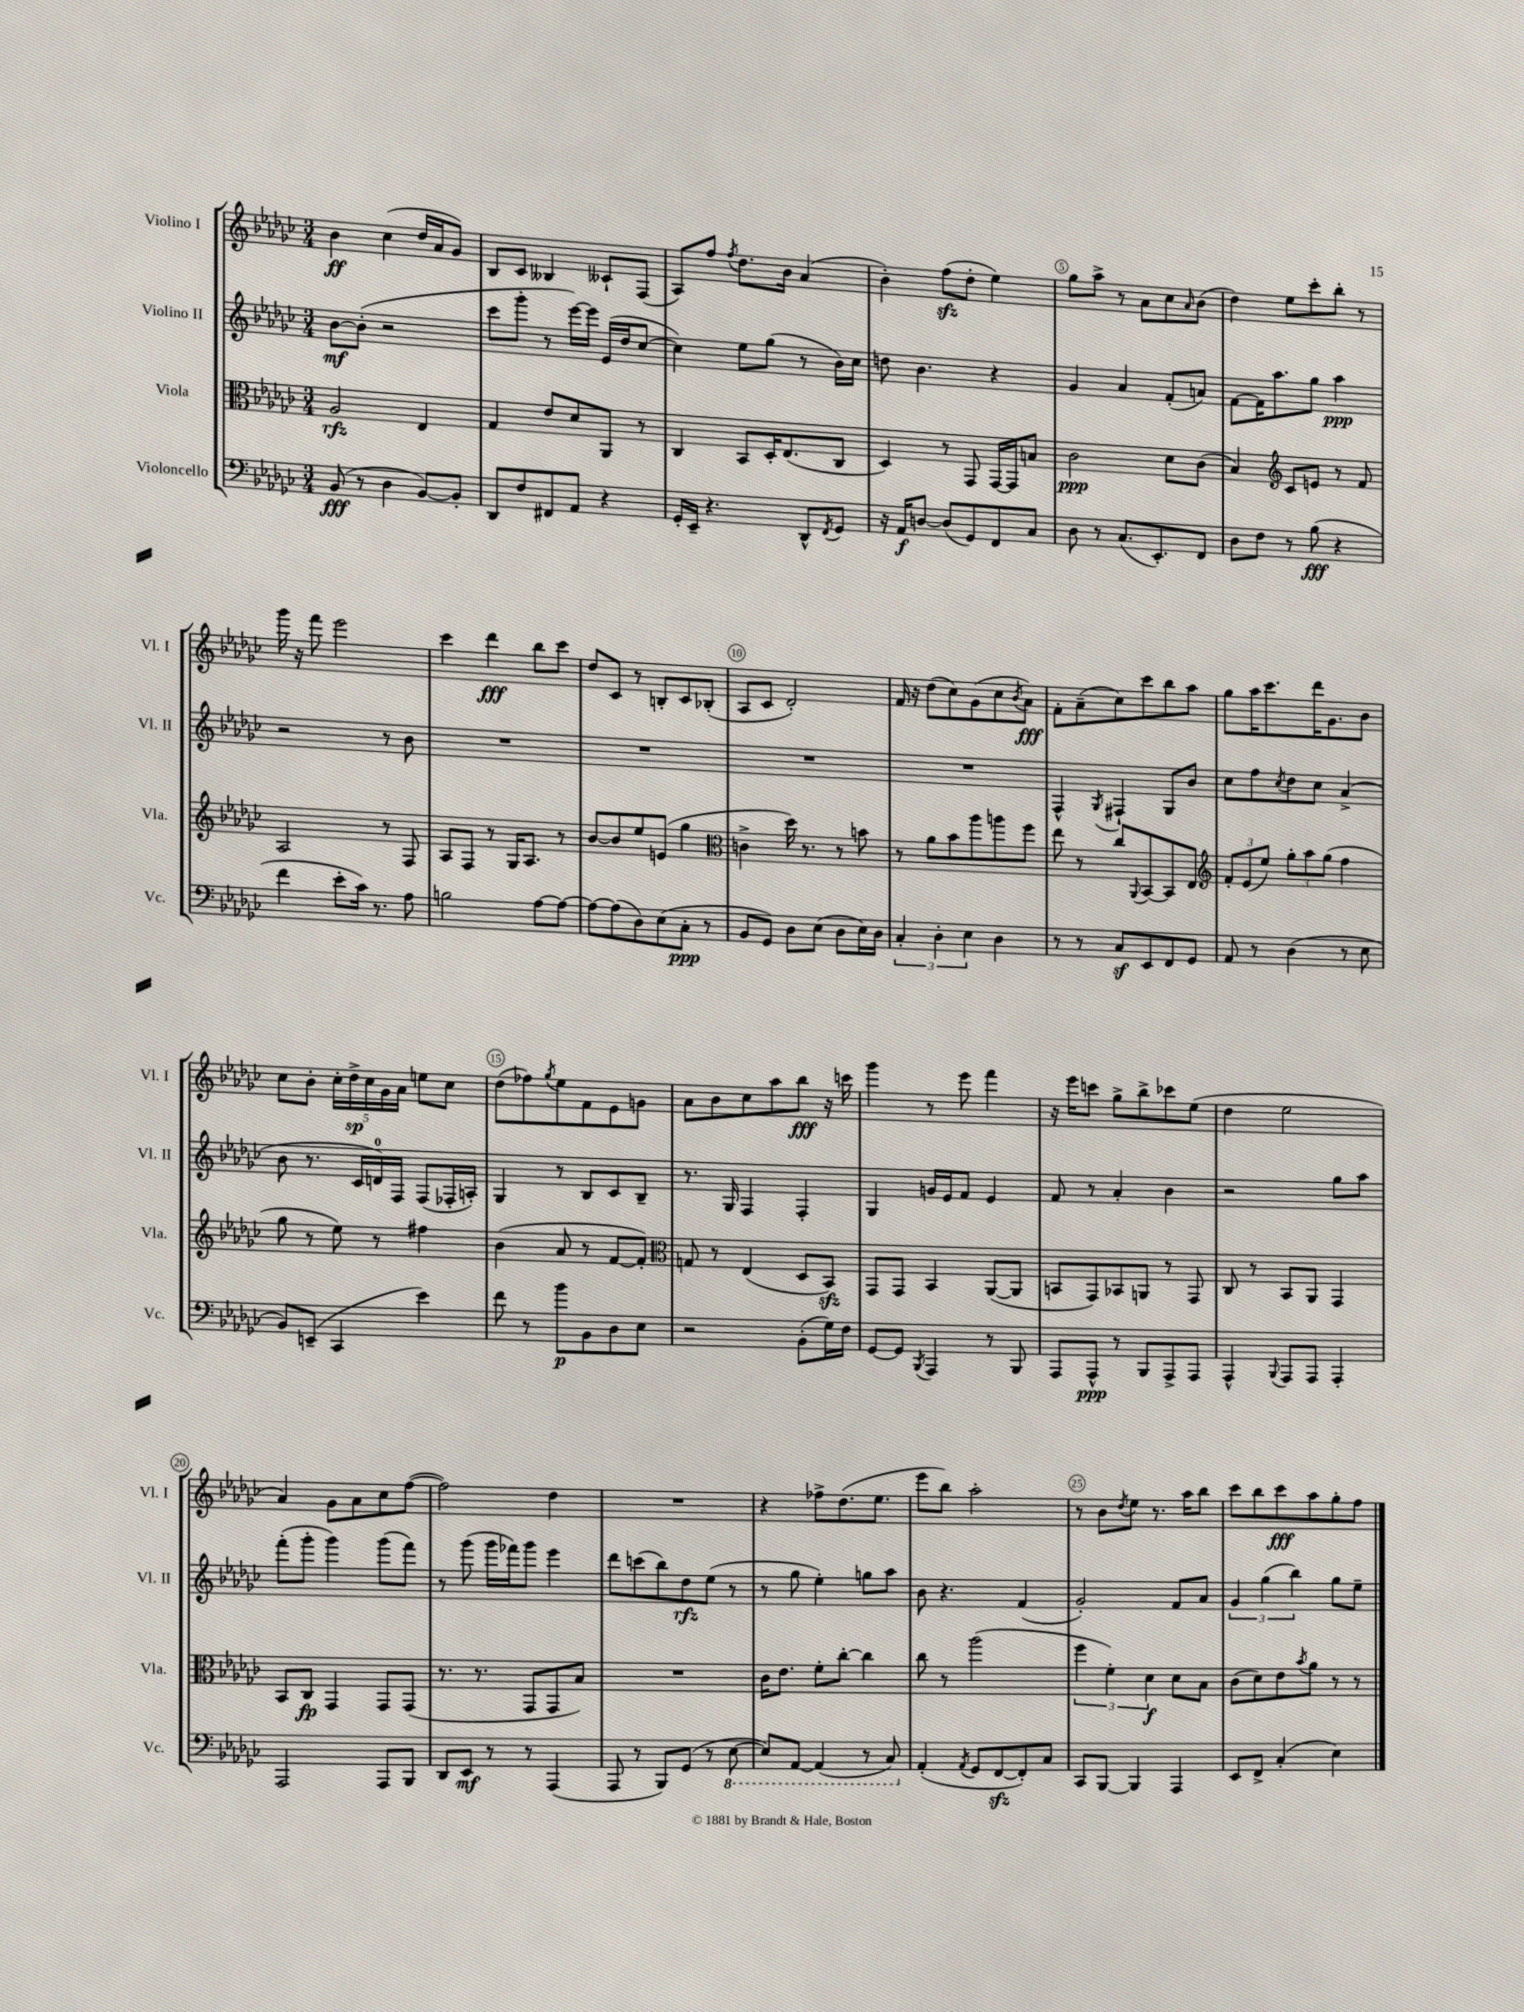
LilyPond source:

<<
\new StaffGroup <<
\new Staff = "s0" \with { instrumentName = "Violino I" shortInstrumentName = "Vl. I" } {
    \clef treble \key ges \major \numericTimeSignature \time 3/4
    bes'4\ff ces''4( des''16 aes'16 ges'8) |
    bes8 ces'8 beses4 ceses'8-! f8( |
    aes8) f''8 \acciaccatura { f''8 } des''8. bes'16 aes'4( |
    bes'4-.) f''8\sfz( des''8-. ees''4) |
    ges''8 aes''8-> r8 aes'8 ces''8 \grace { aes'16 } bes'8( |
    des''4) ees''8 ces'''8-. bes''8-. r8 |
    ges'''16 r16 f'''8 ees'''2 |
    ces'''4 des'''4\fff bes''8 ces'''8 |
    des''8 ces'8 r8 b8-. ces'8 bes8-.( |
    aes8 ces'8 des'2-.) |
    f'16 r16 des''8( ces''8) ges'8( ces''8 \acciaccatura { bes'8 } aes'8\fff) |
    f'8-. aes'8--( ces''8) ces'''8 bes''8 aes''8 |
    ges''8 aes''16 ces'''8. des'''16 ges'8. bes'8 |
    ces''8 bes'8-. \tuplet 5/4 { ces''16-. des''16->\sp ces''16 ges'16 aes'16 } e''8 ces''8 |
    des''8( fes''8) \acciaccatura { ges''8 } ees''8 f'8 ees'8 g'8 |
    aes'8 bes'8 ces''8 aes''8 bes''8\fff r16 c'''16 |
    ges'''4 r8 ees'''8 f'''4 |
    r16 ees'''16 c'''8 ges''8-> bes''8-> ces'''8 ees''8( |
    des''4 ees''2 |
    aes'4) ges'8 aes'8 ces''8 f''8~( |
    f''2) des''4 |
    R2. |
    r4 fes''8-> des''8.( ees''8. |
    ees'''8 bes''8) aes''2-. |
    r8 bes'8 \acciaccatura { des''8 } ees''8 r8. aes''16 bes''8 |
    ces'''8 bes''8 ces'''8\fff aes''8 ges''8-. f''8 \bar "|." |
}
\new Staff = "s1" \with { instrumentName = "Violino II" shortInstrumentName = "Vl. II" } {
    \clef treble \key ges \major \numericTimeSignature \time 3/4
    bes'8~\mf bes'8-.( r2 |
    ces'''8 ges'''8-. r8 ees'''16~) ees'''16 ees'16( des''16 ces''8~ |
    ces''4) ees''8 ges''8( r8 bes'16) ces''16 |
    d''8 bes'4. r4 |
    ges'4 aes'4 f'8-.( a'8) |
    f'8~ f'16 aes''8. ges''8 aes''4\ppp |
    r2 r8 bes'8 |
    R2. |
    R2. |
    R2. |
    R2. |
    f4-^ \acciaccatura { ges8 } fis4-! ges8 bes'8 |
    ces''8 f''8 \acciaccatura { ces''8 } des''8 ces''8 aes'4->( |
    bes'8 r8. ces'16 d'16-0) f16 f8( fes16-. a16-.) |
    ges4 r8 bes8 ces'8 bes8-- |
    r8. ges16 f4 f4-. |
    ges4 g'16 ees'16 f'8 ees'4 |
    f'8 r8 aes'4-. bes'4 |
    r2 ges''8 aes''8 |
    f'''8-.( ges'''8-. ges'''4) ges'''8( f'''8) |
    r8 ges'''8( ges'''16 fes'''16) ges'''8 ees'''4 |
    des'''8 c'''8( bes''8) des''8\rfz ees''8( r8 |
    r8 ges''8 ees''4-.) g''8 aes''8 |
    bes'8 r4. f'4( |
    ges'2-.) f'8 aes'8 |
    \tuplet 3/2 { ges'4 ges''4( bes''4) } ges''8 ees''8-- \bar "|." |
}
\new Staff = "s2" \with { instrumentName = "Viola" shortInstrumentName = "Vla." } {
    \clef alto \key ges \major \numericTimeSignature \time 3/4
    aes2\rfz ees4 |
    ges4 ees'8 des'8 aes,8 r8 |
    ces4 bes,8 des16-. ees8.( ces8 |
    des4) r8 ges,8 ges,16~ ges,16 b8 |
    ces'2\ppp des'8 ces'8( |
    bes4) \clef treble ces'8 e'8 r8 f'8 |
    aes2 r8 f8 |
    aes8 f8 r8 ges16 aes8. r8 |
    bes'8~ bes'8 ees''8 e'8( ges''4 |
    \clef alto c'4-> des''16) r8. r8 b'8 |
    r8 aes'8 bes'8 aes''8 a''8 f''8 |
    ees''8 r8 ces''8 \appoggiatura { aes,8 } bes,8~ bes,8 ees8 |
    \clef treble \tuplet 3/2 { f'8-. ees'8( ees''8) } \tuplet 3/2 { ges''8-. aes''8 ges''8( } f''4 |
    ges''8 r8 ees''8) r8 fis''4 |
    bes'4( aes'8 r8 f'8~ f'8-.) |
    \clef alto g8 r8 ees4( des8 bes,8\sfz) |
    ges,8 ges,8 bes,4 aes,8~( aes,8 |
    b,8 ges,8) bes,8 a,8 r8 ges,8 |
    ces8 r8 bes,8 aes,8 ges,4 |
    bes,8 ces8\fp ges,4 ges,8 ges,8( |
    r8. r8. ges,8 ges,8 bes8) |
    R2. |
    ces'16 ees'8. f'8-. ces''8~-. ces''4 |
    ces''8 r8 aes''2( |
    \tuplet 3/2 { f''4 f'4-.) des'4\f } des'8 bes8 |
    ces'8( des'8) ees'8 \acciaccatura { bes'8 } aes'8 r8 r8 \bar "|." |
}
\new Staff = "s3" \with { instrumentName = "Violoncello" shortInstrumentName = "Vc." } {
    \clef bass \key ges \major \numericTimeSignature \time 3/4
    bes,8\fff( r8 des4 bes,8~) bes,8-. |
    des,8 f8 fis,8 aes,8 r4 |
    ges,16-. ees,16-- r4. des,8-^ \acciaccatura { f,8 } ges,8 |
    r16 aes,16\f d8~ d8( ges,8) f,8 ces8 |
    des8 r8 ces8.( ees,8.-.) f,8 |
    des8 f8 r8 bes8\fff( r4 |
    f'4 ees'8-. ces'16) r8. aes8 |
    b2 aes8~ aes8~ |
    aes8~ aes8( des8) ees8( ces8-.\ppp r8 |
    bes,8 ges,8) des8 ees8( des8 ees16) des16 |
    \tuplet 3/2 { ces4-. des4-. ees4 } des4 |
    r8 r8 ces8\sf ees,8 f,8 ges,8 |
    aes,8 r8 des4( r8 ees8 |
    bes,8) e,8--( ces,4 ees'4) |
    f'8 r8 bes'8\p bes,8 des8 ees8 |
    r2 bes,8-.( ges16) f16 |
    ges,8~ ges,8 \acciaccatura { bes,,8 } aes,,4 r8 bes,,8 |
    aes,,8 aes,,8-^\ppp r8 bes,,8 aes,,8-> aes,,8 |
    aes,,4-^ \appoggiatura { bes,,8 } aes,,8 aes,,8 aes,,4-. |
    aes,,2 aes,,8 bes,,8 |
    des,8 ees,8\mf r8 r8 aes,,4( |
    aes,,8 r8 bes,,8) ges,8( r8 \ottava #-1 ees,8~ |
    ees,8) aes,,8~ aes,,4( r8 ces,8) \ottava #0 |
    aes,4-.( \acciaccatura { aes,8 } ges,8 f,8~\sfz f,8-.) ces8 |
    ces,8 bes,,8~ bes,,4 aes,,4 |
    ees,8 f,8-> ces4-.( ees4) \bar "|." |
}
>>
>>
\layout { \context { \Score \override BarNumber.break-visibility = ##(#f #t #t) barNumberVisibility = #(every-nth-bar-number-visible 5) \override BarNumber.stencil = #(make-stencil-circler 0.1 0.3 ly:text-interface::print) } }
